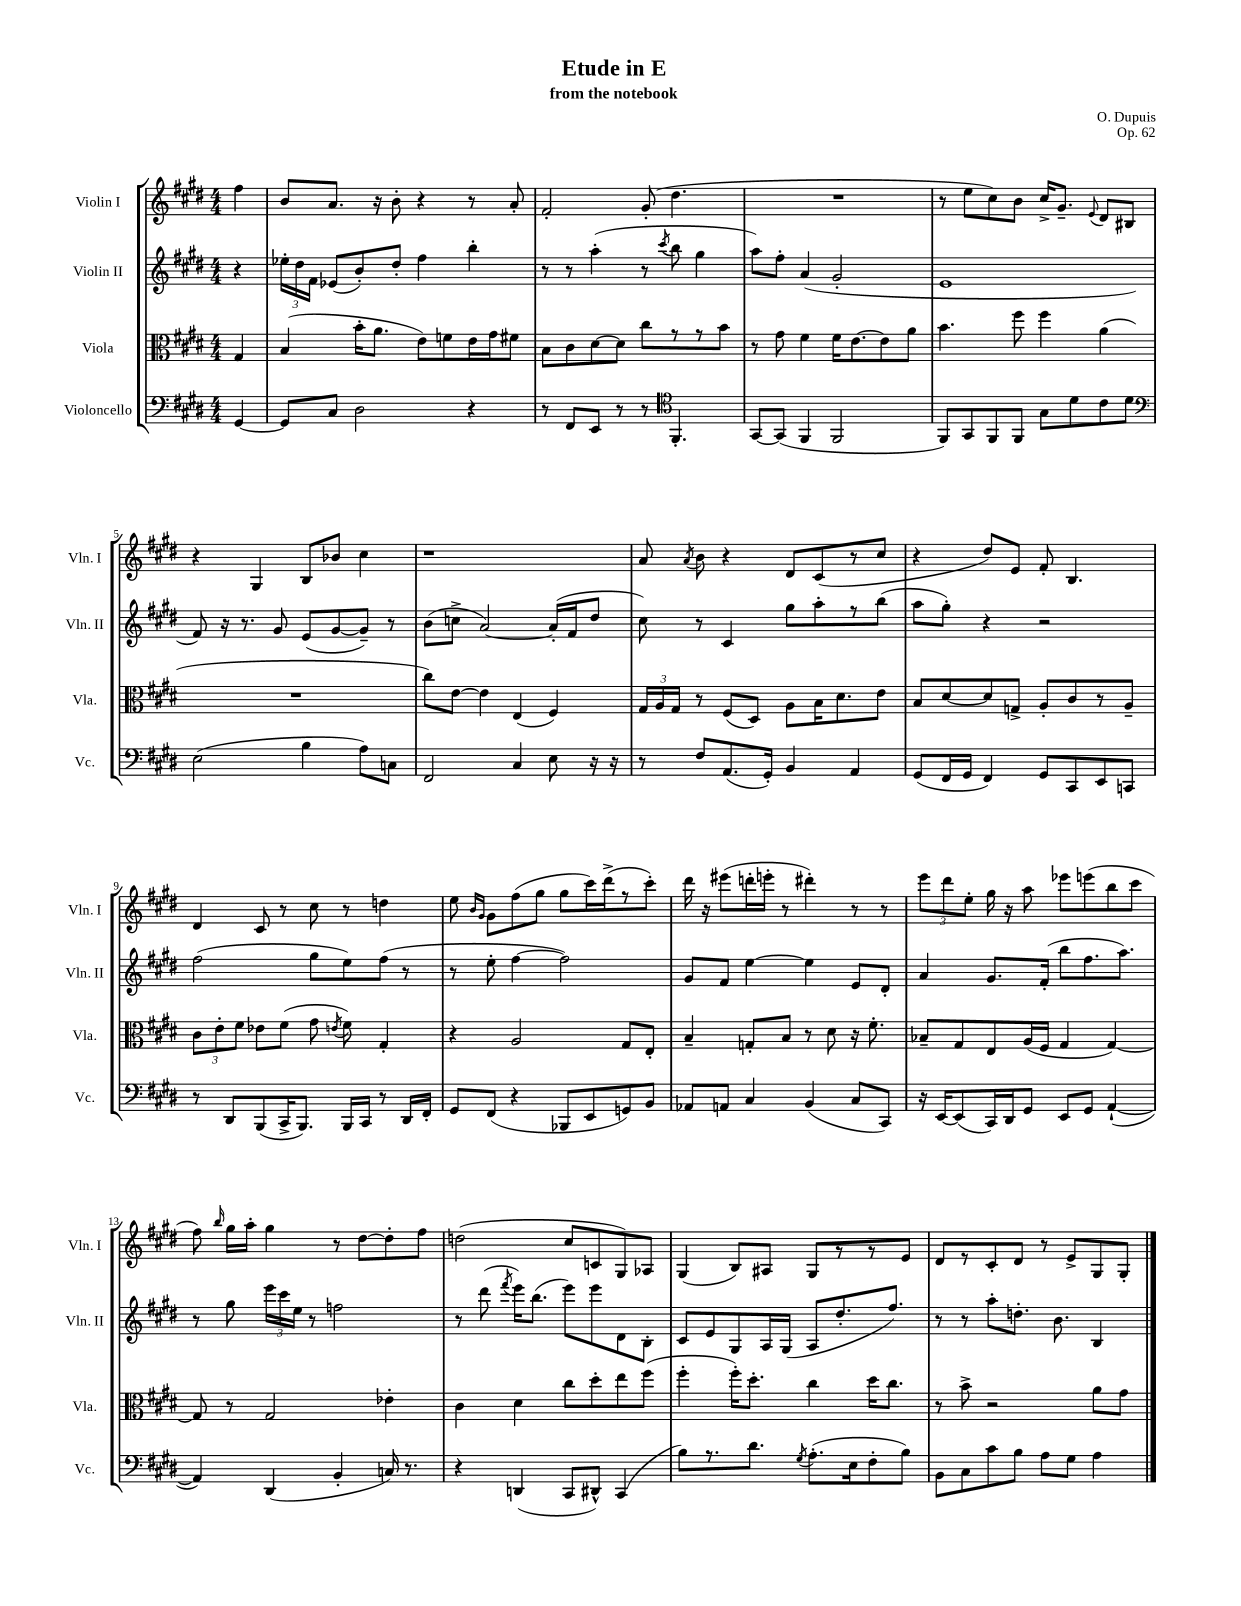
\header { title = "Etude in E" composer = "O. Dupuis" subtitle = "from the notebook" opus = "Op. 62" }
<<
\new StaffGroup <<
\new Staff = "s0" \with { instrumentName = "Violin I" shortInstrumentName = "Vln. I" } {
    \clef treble \key e \major \numericTimeSignature \time 4/4 \partial 4
    \autoBeamOff fis''4 |
    b'8[ a'8.] r16 b'8-. r4 r8 a'8-. |
    fis'2-. gis'8-.( dis''4. |
    R1 |
    r8 e''8[ cis''8) b'8] cis''16[-> gis'8.]-- \appoggiatura { e'8 } dis'8[ bis8] |
    r4 gis4 b8[ bes'8] cis''4 |
    r1 |
    a'8 \acciaccatura { a'8 } b'8 r4 dis'8[ cis'8( r8 cis''8] |
    r4 dis''8[) e'8] fis'8-. b4. |
    dis'4 cis'8 r8 cis''8 r8 d''4 |
    e''8 \grace { b'16[ gis'16] } gis'8[ fis''8( gis''8] gis''8[ cis'''16) dis'''16->( r8 cis'''8]-.) |
    dis'''16 r16 eis'''8[( d'''16-. e'''16]-. r8 dis'''4-.) r8 r8 |
    \tuplet 3/2 { e'''8[ dis'''8 e''8]-. } gis''16 r16 a''8 ees'''8[ e'''8( b''8 cis'''8] |
    fis''8) \grace { b''16 } gis''16[ a''16]-. gis''4 r8 dis''8[~ dis''8-. fis''8] |
    d''2( cis''8[ c'8 gis8) aes8] |
    gis4( b8[) ais8] gis8[ r8 r8 e'8] |
    dis'8[ r8 cis'8-. dis'8] r8 e'8[-> gis8 gis8]-. \bar "|." |
}
\new Staff = "s1" \with { instrumentName = "Violin II" shortInstrumentName = "Vln. II" } {
    \clef treble \key e \major \numericTimeSignature \time 4/4 \partial 4
    \autoBeamOff r4 |
    \tuplet 3/2 { ees''16[-. dis''16 fis'16] } ees'8[( b'8-.) dis''8]-. fis''4 b''4-. |
    r8 r8 a''4-.( r8 \acciaccatura { cis'''8 } b''8 gis''4 |
    a''8[) fis''8]-. a'4( gis'2-. |
    e'1 |
    fis'8) r16 r8. gis'8 e'8[( gis'8~ gis'8]--) r8 |
    b'8[( c''8]-> a'2~) a'16[-.( fis'16 dis''8] |
    cis''8) r8 cis'4 gis''8[ a''8-. r8 b''8]( |
    a''8[ gis''8]-.) r4 r2 |
    fis''2( gis''8[ e''8) fis''8]( r8 |
    r8 e''8-. fis''4~ fis''2) |
    gis'8[ fis'8] e''4~ e''4 e'8[ dis'8]-. |
    a'4 gis'8.[ fis'16]-.( b''8[ fis''8. a''8.]) |
    r8 gis''8 \tuplet 3/2 { e'''16[ cis'''16 e''16] } r8 f''2 |
    r8 dis'''8( \acciaccatura { fis'''8 } e'''16[) b''8.]( e'''8[) e'''8 dis'8 b8]-. |
    cis'8[ e'8 gis8 a16 gis16]( a8[ dis''8.-. fis''8.]) |
    r8 r8 a''8[-. d''8.]-. b'8. b4 \bar "|." |
}
\new Staff = "s2" \with { instrumentName = "Viola" shortInstrumentName = "Vla." } {
    \clef alto \key e \major \numericTimeSignature \time 4/4 \partial 4
    \autoBeamOff gis4 |
    b4( b'16[-. a'8.] e'8[) f'8 e'16 gis'16 fis'8] |
    b8[ cis'8 dis'8~ dis'8] cis''8[ r8 r8 b'8] |
    r8 gis'8 fis'4 fis'16[ e'8.~ e'8 a'8] |
    b'4. fis''8 fis''4 a'4( |
    R1 |
    cis''8[) e'8]~ e'4 e4( fis4) |
    \tuplet 3/2 { gis16[ a16 gis16] } r8 fis8[( dis8]) a8[ b16 dis'8. e'8] |
    b8[ dis'8~ dis'8 g8]-> a8[-. cis'8 r8 a8]-- |
    \tuplet 3/2 { cis'8[ e'8-. fis'8] } ees'8[ fis'8]( gis'8 \acciaccatura { e'8 } fis'8) gis4-. |
    r4 a2 gis8[ e8]-. |
    b4-- g8[-. b8] r8 dis'8 r16 fis'8.-. |
    bes8[-- gis8 e8 a16( fis16] gis4 gis4~) |
    gis8 r8 gis2 ees'4-. |
    cis'4 dis'4 cis''8[ dis''8-. e''8 fis''8]( |
    fis''4-. fis''16[-.) dis''8.]-. cis''4 dis''16[ cis''8.] |
    r8 b'8-> r2 a'8[ gis'8] \bar "|." |
}
\new Staff = "s3" \with { instrumentName = "Violoncello" shortInstrumentName = "Vc." } {
    \clef bass \key e \major \numericTimeSignature \time 4/4 \partial 4
    \autoBeamOff gis,4~ |
    gis,8[ cis8] dis2 r4 |
    r8 fis,8[ e,8] r8 r8 \clef tenor fis,4.-. |
    gis,8[~ gis,8]( fis,4 fis,2 |
    fis,8[) gis,8 fis,8 fis,8] gis8[ dis'8 cis'8 dis'8] |
    \clef bass e2( b4 a8[) c8] |
    fis,2 cis4 e8 r16 r16 |
    r8 fis8[ a,8.( gis,16]-.) b,4 a,4 |
    gis,8[( fis,16 gis,16] fis,4) gis,8[ cis,8 e,8 c,8] |
    r8 dis,8[ b,,8( cis,16-> b,,8.]) b,,16[ cis,16] r8 dis,16[ fis,16]-. |
    gis,8[ fis,8]( r4 bes,,8[ e,8 g,8) b,8] |
    aes,8[ a,8] cis4 b,4( cis8[ cis,8]) |
    r16 e,16[~ e,8( cis,16) dis,16 gis,8] e,8[ gis,8] a,4~-!( |
    a,4) dis,4( b,4-. c16) r8. |
    r4 d,4( cis,8[ dis,8]-^) cis,4( |
    b8[) r8. dis'8.] \acciaccatura { gis8 } a8.[-.( e16 fis8-. b8]) |
    b,8[ cis8 cis'8 b8] a8[ gis8] a4 \bar "|." |
}
>>
>>
